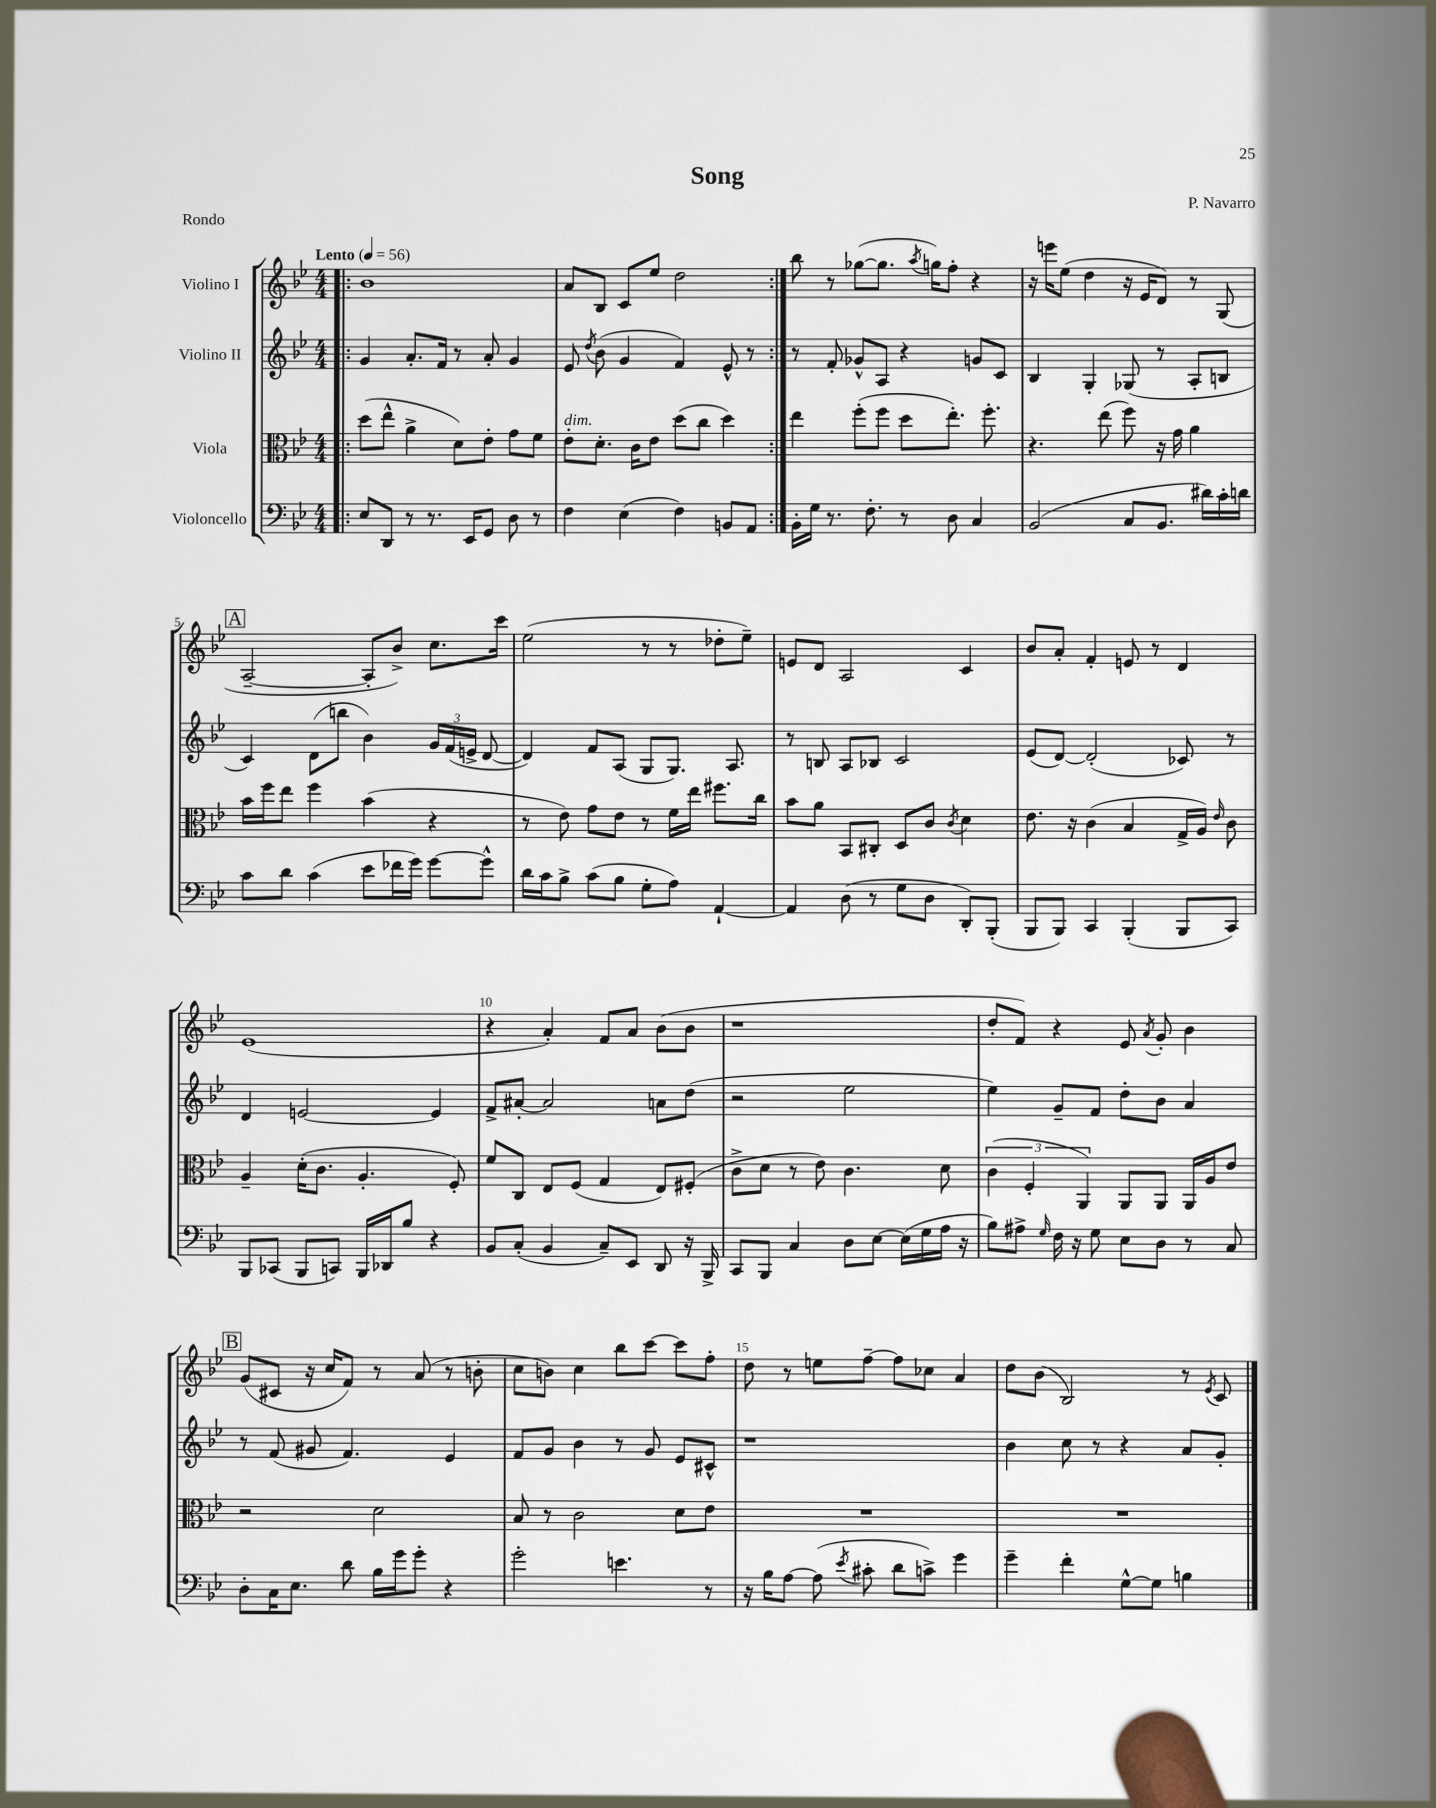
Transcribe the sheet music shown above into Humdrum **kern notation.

**kern	**kern	**kern	**kern
*part4	*part3	*part2	*part1
*staff4	*staff3	*staff2	*staff1
*I"Violoncello	*I"Viola	*I"Violino II	*I"Violino I
*clefF4	*clefC3	*clefG2	*clefG2
*k[b-e-]	*k[b-e-]	*k[b-e-]	*k[b-e-]
*M4/4	*M4/4	*M4/4	*M4/4
*MM56	*MM56	*MM56	*MM56
=1!|:	=1!|:	=1!|:	=1!|:
!	!	!	!LO:TX:a:B:t=Lento
8E-/L	(8dd\L	4g/	1b-
8DD/J	8ee-^^\J	.	.
8r	4a^\	8.a'/L	.
8.r	.	.	.
.	.	16f/Jk	.
.	8d\L)	8r	.
16EE-/KL	.	.	.
8GG/J	8e-'\J	8a'/	.
8D\	8g\L	4g/	.
8r	8f\J	.	.
=2	=2	=2	=2
!	!LO:TX:a:i:t=dim.	!	!
4F\	8e-'\L	8e-/	8a/L
.	.	8qdd/	.
.	8.d'\J	(8b-\	8B-/J
(4E-\	.	4g/	8c/L
.	16c\KL	.	.
.	8e-\J	.	8ee-/J
4F\)	(8dd\L	4f/)	2dd\
.	8cc\J	.	.
8BBn/L	4dd\)	8e-^^/	.
8AA/J	.	8r	.
=3:|!	=3:|!	=3:|!	=3:|!
16BB-'\LL	4ee-\	8r	8bb-\
16G\JJ	.	.	.
8.r	.	8f'/	8r
.	(8ff'\L	8g-X^^/L	([8gg-X\L
8.F'\	.	.	.
.	8ff\J	8A/J	8.gg-\J]
8r	8dd\L	4r	.
.	.	.	8qaa/
.	.	.	16ggn\KL)
8D\	8.ee-'\J)	.	8ff'\J
4C/	.	8gn/L	4r
.	8.ff'\	.	.
.	.	8c/J	.
=4	=4	=4	=4
(2BB-/	4.r	4B-/	16r
.	.	.	16eeen\KL
.	.	.	(8ee-\J
.	.	4G'/	4dd\
.	(8ee-\	.	.
8C/L	8ff\)	(8G-X/	16r
.	.	.	16e-/KL
8.BB-/J	16r	8r	8d/J)
.	16g\	.	.
.	4a\	8A'/L	8r
16d#X\LL)	.	.	.
16c'\	.	8Bn/J	(8G/
16dn\JJ	.	.	.
!!LO:LB:g=z
!!LO:REH:place=s1:t=A
=5	=5	=5	=5
8c\L	16b-\LL	4c/)	[2A~/
.	16ff\J	.	.
8d\J	8ee-\J	.	.
(4c\	4ff\	(8d\L	.
.	.	8bbn\J	.
8e-\L	(4b-\	4b-\)	8A'/L]
16f-X\L	.	.	8b-^/J)
16g\JJ)	.	.	.
[8g\L	4r	24g/LL	8.cc\L
.	.	(24f/	.
.	.	24en^/JJ	.
8g^^\J]	.	[8d/	.
.	.	.	16ccc\Jk
=6	=6	=6	=6
16d\LL	8r	4d/])	(2ee-\
16c\J	.	.	.
8B-^\J	8e-\)	.	.
(8c\L	8g\L	8f/L	.
8B-\J	8e-\J	(8A/J	.
8G'\L	8r	8G/L	8r
8A\J)	16f\LL	8.G/J)	8r
.	16ee-\JJ	.	.
[4AA`/	8.ff#X\L	.	8dd-X'\L
.	.	8.A/	.
.	.	.	8ee-~\J)
.	16cc\Jk	.	.
=7	=7	=7	=7
4AA/]	8b-\L	8r	8en/L
.	8a\J	8Bn/	8d/J
(8D\	8BB-/L	8A/L	2A/
8r	8C#X'/J	8B-X/J	.
8G\L	8D/L	2c/	.
8D\J	8c/J	.	.
.	8qc/	.	.
8DD'/L)	4d\	.	4c/
(8BBB-'/J	.	.	.
=8	=8	=8	=8
8BBB-/L	8.e-\	(8e-/L	8b-/L
8BBB-/J)	.	[8d/J)	8a'/J
.	16r	.	.
4CC/	(4c\	(2d'/]	4f'/
(4BBB-'/	4B-/	.	8en/
.	.	.	8r
8BBB-/L	16G^/LL	8c-X/)	4d/
.	16A/JJ)	.	.
.	16qqe-/	.	.
8CC/J)	8c\	8r	.
!!LO:LB:g=z
=9	=9	=9	=9
8BBB-/L	4A~/	4d/	(1e-
(8CC-X/J	.	.	.
8BBB-/L	(16d'\KL	[2en/	.
.	8.c\J	.	.
8CCn/J)	.	.	.
16BBB-/LL	4.A'/	.	.
16DD-X/J	.	.	.
8B-/J	.	.	.
4r	.	4e/]	.
.	8F'/)	.	.
=10	=10	=10	=10
8BB-/L	8f/L	8f^/L	4r
(8C'/J	8C/J	[8a#X'/J	.
4BB-/	8E-/L	2a#/]	4a'/)
.	(8F/J	.	.
8C~/L)	4G/	.	8f/L
8EE-/J	.	.	8a/J
8DD/	8E-/L)	8an\L	(8b-\L
16r	(8F#X'/J	(8dd\J	8b-\J
16BBB-^/	.	.	.
=11	=11	=11	=11
8CC/L	8c^\L	2r	1r
8BBB-/J	8d\J	.	.
4C/	8r	.	.
.	8e-\)	.	.
8D\L	4.c\	2ee-\	.
[8E-\J	.	.	.
(16E-\LL]	.	.	.
16G\	.	.	.
16A\JJ	8d\	.	.
16r	.	.	.
=12	=12	=12	=12
8B-\L)	(6c\	4ee-\)	8dd'/L
8A#X^\J	.	.	8f/J)
.	6F'/	.	.
16qqG/	.	.	.
16F\	.	8g~/L	4r
16r	.	.	.
.	6AA/)	.	.
8G\	.	8f/J	.
8E-\L	8AA/L	8dd'\L	8e-/
.	.	.	8qa/
8D\J	8AA/J	8b-\J	8g'/
8r	16AA/LL	4a/	4b-\
.	16A/J	.	.
8C/	8e-/J	.	.
!!LO:LB:g=z
!!LO:REH:place=s1:t=B
=13	=13	=13	=13
8D'\L	2r	8r	(8g/L
16C\K	.	(8f/	8c#X/J
8.E-\J	.	.	.
.	.	8g#X/	16r
.	.	.	16cc/KL
8d\	.	4.f/)	8f/J)
16B-\LL	2d\	.	8r
16g\J	.	.	.
8g'\J	.	.	(8a/
4r	.	4e-/	8r
.	.	.	8bn'\
=14	=14	=14	=14
2g'\	8B-/	8f/L	8cc\L
.	8r	8g/J	8bn\J)
.	2c\	4b-\	4cc\
4.en\	.	8r	8bb-\L
.	.	8g/	[8ccc\J
.	8d\L	8e-/L	8ccc\L]
8r	8e-\J	8c#X^^/J	8ff'\J
=15	=15	=15	=15
16r	1r	1r	8dd\
16B-\KL	.	.	.
[8A\J	.	.	8r
(8A\]	.	.	8een\L
8qe-/	.	.	.
8c#X'\	.	.	[8ff~\J
8d\L	.	.	8ff\L]
8cn^\J)	.	.	8cc-X\J
4g\	.	.	4a/
=16	=16	=16	=16
4g~\	1r	4b-\	8dd\L
.	.	.	(8b-\J
4f'\	.	8cc\	2B-/)
.	.	8r	.
[8G^^\L	.	4r	.
8G\J]	.	.	.
4Bn\	.	8a/L	8r
.	.	.	8qe-/
.	.	8g'/J	8c/
==	==	==	==
*-	*-	*-	*-
